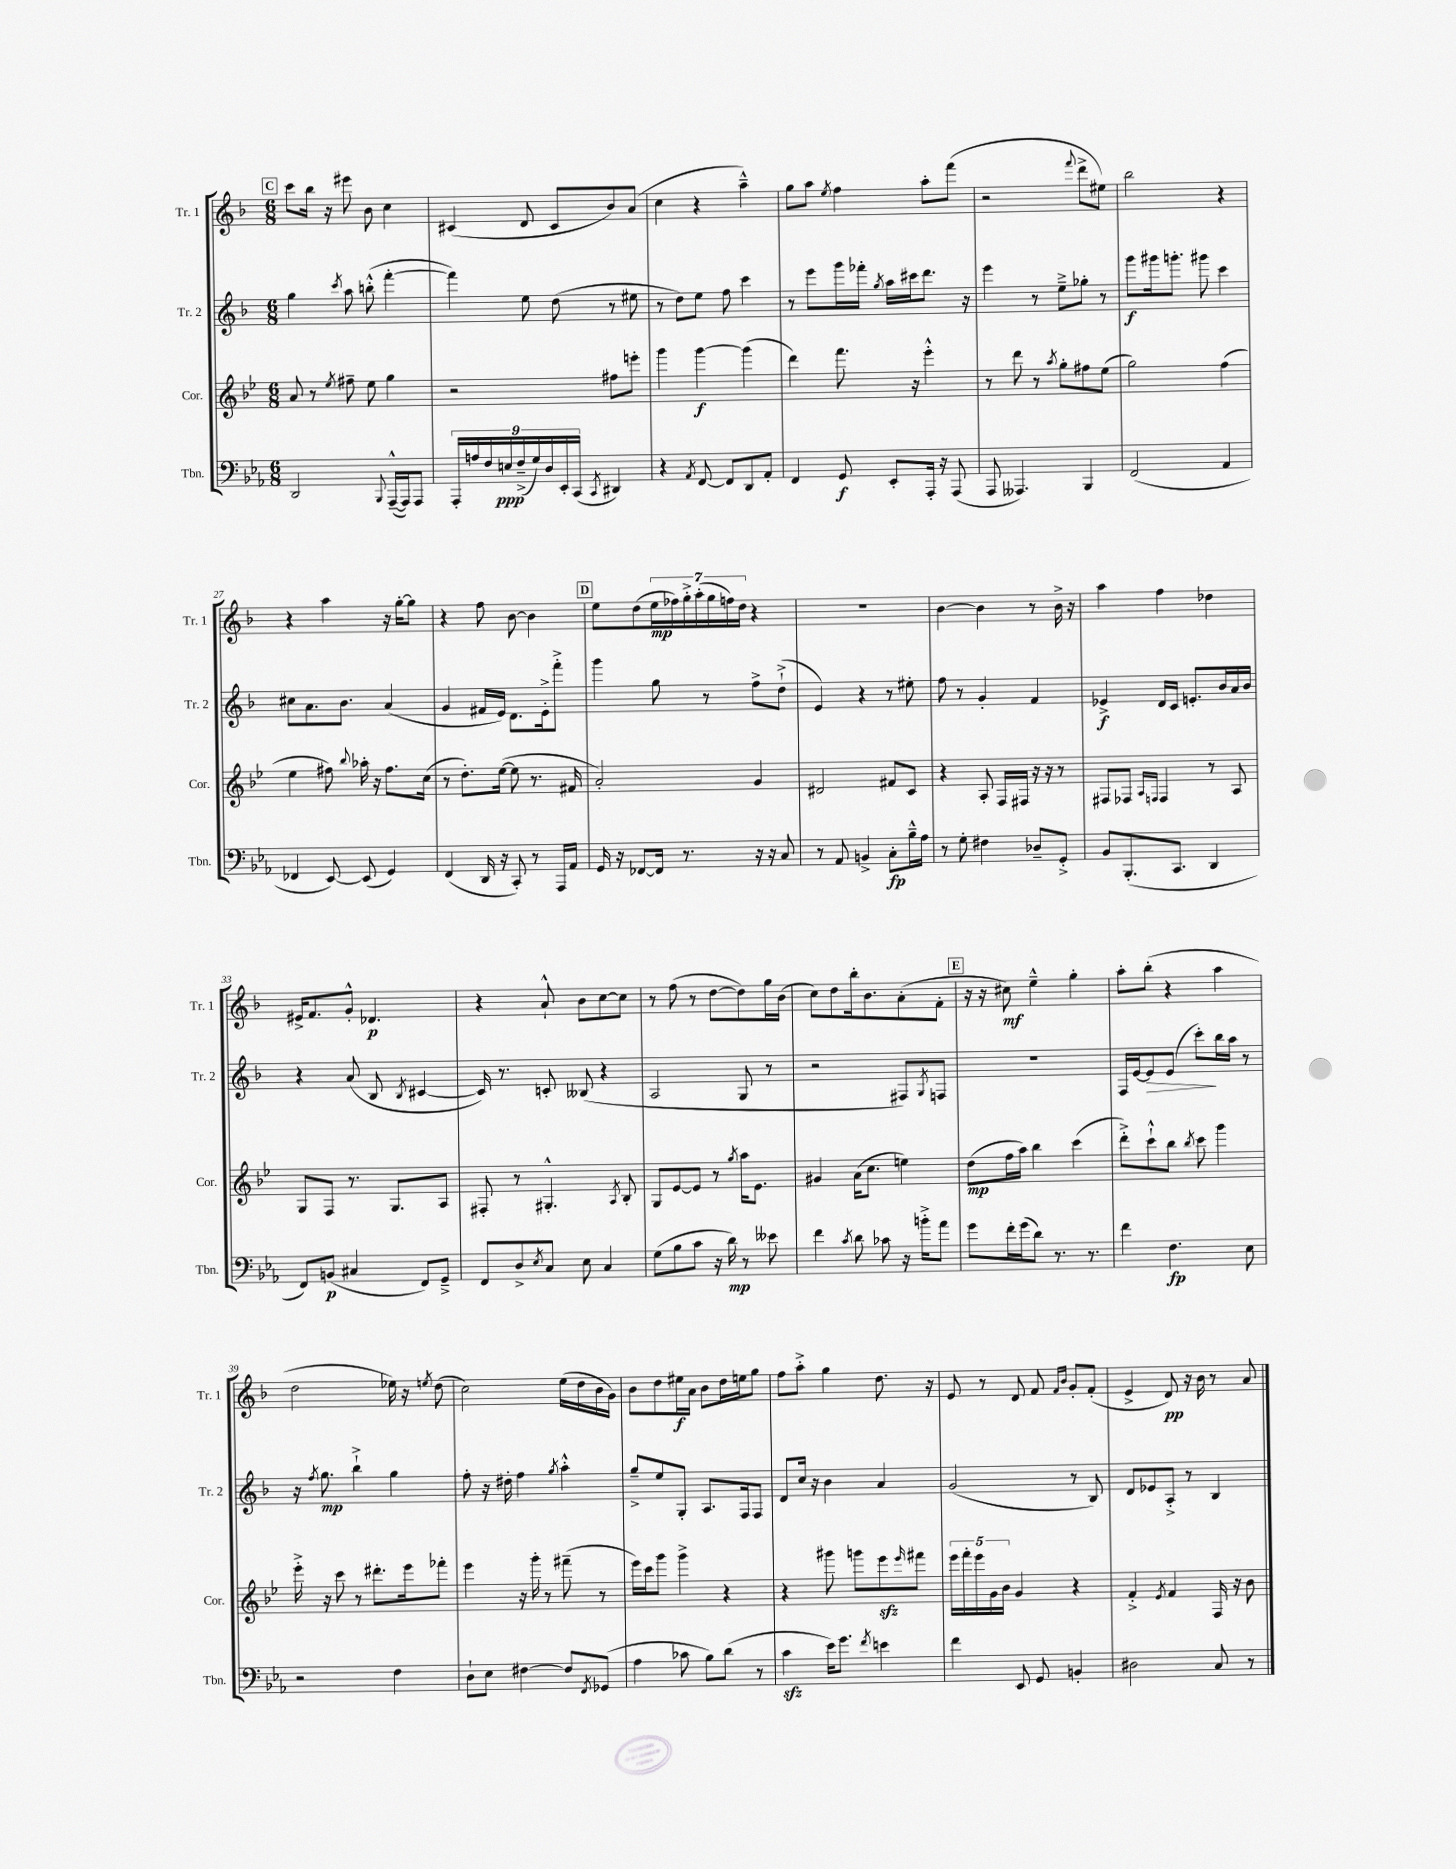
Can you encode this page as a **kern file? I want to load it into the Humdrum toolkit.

**kern	**dynam	**kern	**dynam	**kern	**dynam	**kern	**dynam
*part4	*part4	*part3	*part3	*part2	*part2	*part1	*part1
*staff4	*staff4	*staff3	*staff3	*staff2	*staff2	*staff1	*staff1
*I"Tbn.	*	*I"Cor.	*	*I"Tr. 2	*	*I"Tr. 1	*
*I'Tbn.	*	*I'Cor.	*	*I'Tr. 2	*	*I'Tr. 1	*
*clefF4	*	*clefG2	*	*clefG2	*	*clefG2	*
*k[b-e-a-]	*	*k[b-e-]	*	*k[b-]	*	*k[b-]	*
*M6/8	*	*M6/8	*	*M6/8	*	*M6/8	*
!!LO:REH:place=s1:t=C
=21	=21	=21	=21	=21	=21	=21	=21
2DD/	.	8a/	.	4gg\	.	8ccc\L	.
.	.	8r	.	.	.	16bb-\Jk	.
.	.	.	.	.	.	16r	.
.	.	8qee-/	.	8qccc/	.	.	.
.	.	8ff#X~\	.	8aa\	.	8eee#X\	.
.	.	8ee-\	.	(8bbn'^^\	.	8b-\	.
8qqBBB-/	.	.	.	.	.	.	.
([16AAA-~^^/LL	.	4gg\	.	[4fff'\	.	4cc\	.
16AAA-/J])	.	.	.	.	.	.	.
8AAA-/J	.	.	.	.	.	.	.
=22	=22	=22	=22	=22	=22	=22	=22
18AAA-'/LL	.	2r	.	4fff\])	.	(4c#X/	.
18An/	.	.	.	.	.	.	.
18F/	.	.	.	.	.	.	.
18En/	ppp	.	.	.	.	.	.
(18F~^/	.	.	.	.	.	.	.
.	.	.	.	8ee\	.	8d/	.
18G/)	.	.	.	.	.	.	.
18D/	.	.	.	.	.	.	.
.	.	.	.	(8dd\	.	8c#/L	.
18EE-'/	.	.	.	.	.	.	.
(18CC/JJ	.	.	.	.	.	.	.
8qCC/	.	.	.	.	.	.	.
4DD#X/)	.	8ff#X\L	.	8r	.	8b-/)	.
.	.	8eeen'\J	.	8ee#X\	.	(8a/J	.
=23	=23	=23	=23	=23	=23	=23	=23
4r	.	4ggg\	.	8r	.	4cc\	.
.	.	.	.	8dd\L)	.	.	.
8qAA-/	.	.	.	.	.	.	.
[8FF/	.	[4ggg\	f	8ee\J	.	4r	.
8FF/L]	.	.	.	8ff\	.	.	.
8DD/	.	(4ggg\]	.	4ccc\	.	4aa~^^\)	.
8AA-'/J	.	.	.	.	.	.	.
=24	=24	=24	=24	=24	=24	=24	=24
4FF/	.	4ddd\)	.	8r	.	8gg\L	.
.	.	.	.	8eee\L	.	8aa\J	.
.	.	.	.	.	.	8qee/	.
8GG/	f	8.fff\	.	16ggg\L	.	4ff\	.
.	.	.	.	16fff-X'\JJ	.	.	.
.	.	.	.	8qgg/	.	.	.
8EE-'/L	.	.	.	16aa\LL	.	.	.
.	.	16r	.	16ccc#X\J	.	.	.
16AAA-'/Jk	.	4eee-'^^\	.	8.ddd\J	.	8aa'\L	.
16r	.	.	.	.	.	.	.
(8AAA-/	.	.	.	.	.	(8fff\J	.
.	.	.	.	16r	.	.	.
=25	=25	=25	=25	=25	=25	=25	=25
8AAA-/	.	8r	.	4eee\	.	2r	.
4.AAA--X/)	.	8ddd\	.	.	.	.	.
.	.	8r	.	8r	.	.	.
.	.	8qaa/	.	.	.	.	.
.	.	8gg'\L	.	8ee~^\L	.	.	.
.	.	.	.	.	.	8qqfff/	.
4BBB-/	.	8ff#X\	.	8gg-X'\J	.	8ddd^\L	.
.	.	(8ee-\J	.	8r	.	8ee#X\J)	.
=26	=26	=26	=26	=26	=26	=26	=26
(2FF/	.	2gg\)	.	8ggg\L	f	2bb-\	.
.	.	.	.	16ggg#X\k	.	.	.
.	.	.	.	8.gggn'\J	.	.	.
.	.	.	.	8ggg#X\	.	.	.
4AA-/	.	(4ff\	.	4ccc\	.	4r	.
!!LO:LB:g=z
=27	=27	=27	=27	=27	=27	=27	=27
4FF-X/	.	4ee-\	.	8cc#X\L	.	4r	.
.	.	.	.	8.a\	.	.	.
[8EE-/)	.	8ff#X\)	.	.	.	4aa\	.
.	.	.	.	8.b-\J	.	.	.
.	.	8qqbb-/	.	.	.	.	.
(8EE-/]	.	16aa-X'\	.	.	.	.	.
.	.	16r	.	.	.	.	.
4GG/)	.	8.ff#\L	.	(4a/	.	16r	.
.	.	.	.	.	.	[16gg'\KL	.
.	.	.	.	.	.	8gg\J]	.
.	.	(16cc\Jk	.	.	.	.	.
=28	=28	=28	=28	=28	=28	=28	=28
(4FF/	.	8r	.	4g/	.	4r	.
.	.	8.dd'\L)	.	.	.	.	.
16DD/	.	.	.	16f#X/LL	.	8ff\	.
16r	.	([16ee-\Jk	.	16e/JJ)	.	.	.
8CC'/)	.	8ee-\]	.	8.d\L	.	[8b-\	.
8r	.	8.r	.	.	.	4b-\]	.
.	.	.	.	16e'^\k	.	.	.
16AAA-/LL	.	.	.	8fff'^\J	.	.	.
16AA-/JJ	.	16f#X/	.	.	.	.	.
!!LO:REH:place=s1:t=D
=29	=29	=29	=29	=29	=29	=29	=29
16GG/	.	2a'/)	.	4ggg\	.	8ee\L	.
16r	.	.	.	.	.	.	.
[8FF-X/L	.	.	.	.	.	(8dd\	.
16FF-/Jk]	.	.	.	8gg\	.	28ee\L	mp
.	.	.	.	.	.	28ff-X\)	.
8.r	.	.	.	.	.	.	.
.	.	.	.	.	.	28gg'^\	.
.	.	.	.	.	.	(28aa'\	.
.	.	.	.	8r	.	.	.
.	.	.	.	.	.	28gg\	.
.	.	.	.	.	.	28ffn\)	.
.	.	.	.	.	.	28dd\JJ	.
16r	.	4g/	.	8ff^\L	.	4r	.
16r	.	.	.	.	.	.	.
8C/	.	.	.	(8dd`^\J	.	.	.
=30	=30	=30	=30	=30	=30	=30	=30
8r	.	2d#X/	.	4e/)	.	2.r	.
8AA-/	.	.	.	.	.	.	.
4BBn^/	.	.	.	4r	.	.	.
8C'\L	fp	8f#X/L	.	8r	.	.	.
16B-~^^\L	.	8c/J	.	8ee#X'\	.	.	.
16A-\JJ	.	.	.	.	.	.	.
=31	=31	=31	=31	=31	=31	=31	=31
8r	.	4r	.	8ff\	.	[4b-\	.
8G'\	.	.	.	8r	.	.	.
4F#X\	.	8A'/	.	4g'/	.	4b-\]	.
.	.	16F/LL	.	.	.	.	.
.	.	16F#X/JJ	.	.	.	.	.
8D-X~/L	.	16r	.	4f/	.	8r	.
.	.	16r	.	.	.	.	.
8GG'^/J	.	8r	.	.	.	16b-^\	.
.	.	.	.	.	.	16r	.
=32	=32	=32	=32	=32	=32	=32	=32
8BB-/L	.	8F#X/L	.	4e-X^/	f	4aa\	.
(8.BBB-'/	.	8F-X/J	.	.	.	.	.
.	.	16qqA/LL	.	.	.	.	.
.	.	16qqFn/JJ	.	.	.	.	.
.	.	4F/	.	16d/LL	.	4ff\	.
8.CC/J	.	.	.	16c/JJ	.	.	.
.	.	.	.	8.en'/L	.	.	.
4DD/	.	8r	.	.	.	4dd-X\	.
.	.	.	.	16b-/L	.	.	.
.	.	8A/	.	16a/	.	.	.
.	.	.	.	16b-/JJ	.	.	.
!!LO:LB:g=z
=33	=33	=33	=33	=33	=33	=33	=33
8FF/L)	.	8G/L	.	4r	.	16e#X^/KL	.
.	.	.	.	.	.	8.f/	.
(8BBn/J	p	8F/J	.	.	.	.	.
4C#X/	.	8.r	.	(8a/	.	8g'^^/J	.
.	.	.	.	8B-/	.	4.d-X/	p
.	.	8.G/L	.	.	.	.	.
.	.	.	.	8qB-/	.	.	.
8FF/L)	.	.	.	[4c#X/	.	.	.
8GG~^/J	.	8A/J	.	.	.	.	.
=34	=34	=34	=34	=34	=34	=34	=34
8FF/L	.	8F#X'/	.	16c#/])	.	4r	.
.	.	.	.	8.r	.	.	.
8D^/	.	8r	.	.	.	.	.
8qE-/	.	.	.	.	.	.	.
8C/J	.	4.G#X'^^/	.	8cn'/	.	8a`^^/	.
8E-\	.	.	.	(8B--X/	.	8b-\L	.
4C/	.	.	.	4r	.	[8cc\	.
.	.	8qA/	.	.	.	.	.
.	.	8B-'/	.	.	.	8cc\J]	.
=35	=35	=35	=35	=35	=35	=35	=35
(8G\L	.	8G/L	.	2A/	.	8r	.
8B-\	.	[8e-/	.	.	.	(8ff\	.
8c\J	.	8e-/J]	.	.	.	8r	.
16r	.	8r	.	.	.	[8dd\L	.
16d\)	mp	.	.	.	.	.	.
.	.	8qgg/	.	.	.	.	.
8r	.	16aa\KL	.	8G/	.	8dd\])	.
.	.	8.e-\J	.	.	.	.	.
8e--X\	.	.	.	8r	.	16gg\L	.
.	.	.	.	.	.	(16b-\JJ	.
=36	=36	=36	=36	=36	=36	=36	=36
4f\	.	4g#X/	.	2r	.	8cc\L)	.
.	.	.	.	.	.	8dd\	.
8qc/	.	.	.	.	.	.	.
8d\	.	(16a\KL	.	.	.	16bb-'\k	.
.	.	8.cc\J	.	.	.	8.b-\	.
8c-X\	.	.	.	.	.	.	.
16r	.	4een\)	.	8F#X/L)	.	(8a'\	.
16bn'^\KL	.	.	.	.	.	.	.
.	.	.	.	8qG/	.	.	.
8a-\J	.	.	.	8Fn/J	.	8f'\J	.
!!LO:REH:place=s1:t=E
=37	=37	=37	=37	=37	=37	=37	=37
8g\L	.	(8dd\L	mp	2.r	.	16r	.
.	.	.	.	.	.	16r	.
16f'\L	.	16ff\L	.	.	.	8cc#X\)	mf
(16g\J	.	16aa\JJ)	.	.	.	.	.
8d\J)	.	4bb-\	.	.	.	4ee~^^\	.
8.r	.	.	.	.	.	.	.
.	.	(4ccc\	.	.	.	4gg'\	.
8.r	.	.	.	.	.	.	.
=38	=38	=38	=38	=38	=38	=38	=38
4f\	.	8ddd'^\L)	.	16F/LL	.	8aa'\L	.
.	.	.	.	[16e/J	.	.	.
!	!	!	!	!	!LO:HP:b	!	!
.	.	8ccc`^^\	.	8e/]	>	(8bb-'\J	.
4.F\	fp	8bb-\J	.	(8e/J	.	4r	.
.	.	8qbb-/	.	.	.	.	.
.	.	8ccc\	.	8ccc'\L)	.	.	.
.	.	4ggg\	.	16bb-\L	]	4aa\	.
.	.	.	.	16aa\JJ	.	.	.
8E-\	.	.	.	8r	.	.	.
!!LO:LB:g=z
=39	=39	=39	=39	=39	=39	=39	=39
2r	.	16eee-'^\	.	16r	.	2dd\	.
.	.	.	.	8qff/	.	.	.
.	.	16r	.	8.gg\	mp	.	.
.	.	8ccc\	.	.	.	.	.
.	.	8r	.	4bb-`^\	.	.	.
.	.	8.ddd#X'\L	.	.	.	.	.
4F\	.	.	.	4gg\	.	16ee-X\)	.
.	.	16eee-\k	.	.	.	16r	.
.	.	.	.	.	.	8qeen/	.
.	.	8fff-X'\J	.	.	.	(8dd\	.
=40	=40	=40	=40	=40	=40	=40	=40
8D`\L	.	4eee-\	.	8ff'\	.	2cc\)	.
8E-\J	.	.	.	16r	.	.	.
.	.	.	.	16dd#X'\	.	.	.
[4F#X\	.	16r	.	4ff\	.	.	.
.	.	16ggg'\	.	.	.	.	.
.	.	8r	.	.	.	.	.
.	.	.	.	8qgg/	.	.	.
8F#/L]	.	(8fff#X~\	.	4aa'^^\	.	(16ee\LL	.
.	.	.	.	.	.	16dd\	.
8qFF/	.	.	.	.	.	.	.
(8GG-X/J	.	8r	.	.	.	16b-\	.
.	.	.	.	.	.	16g\JJ)	.
=41	=41	=41	=41	=41	=41	=41	=41
4A-\	.	16eee-\LL)	.	8gg~^/L	.	8b-\L	.
.	.	16ccc\J	.	.	.	.	.
.	.	8ggg\J	.	8ee/	.	8dd\	.
8c-X\	.	4ggg^\	.	8G'/J	.	16ee#X\L	f
.	.	.	.	.	.	16a\JJ	.
8B-\L)	.	.	.	8.A/L	.	8b-\L	.
(8d\J	.	4r	.	.	.	16dd\L	.
.	.	.	.	16F/k	.	16een\J	.
8r	.	.	.	8F/J	.	8gg\J	.
=42	=42	=42	=42	=42	=42	=42	=42
4czz\	.	4r	.	8d/L	.	8ff\L	.
.	.	.	.	16cc/Jk	.	8aa'^\J	.
.	.	.	.	16r	.	.	.
16e-\KL)	.	8ggg#X\	.	4b-\	.	4gg\	.
8.g\J	.	.	.	.	.	.	.
.	.	8gggn\L	.	.	.	.	.
8qf/	.	.	.	.	.	.	.
4en\	.	8eee-zz\	.	4a/	.	8.dd\	.
.	.	16qqeee-/	.	.	.	.	.
.	.	8fff#X\J	.	.	.	.	.
.	.	.	.	.	.	16r	.
=43	=43	=43	=43	=43	=43	=43	=43
4f\	.	20eee-\LL	.	(2g/	.	8e/	.
.	.	20fff'\	.	.	.	.	.
.	.	20eee-\	.	.	.	.	.
.	.	.	.	.	.	8r	.
.	.	20g\	.	.	.	.	.
.	.	20b-\JJ	.	.	.	.	.
8EE-/	.	4g/	.	.	.	8d/	.
8GG/	.	.	.	.	.	8f/	.
.	.	.	.	.	.	16qqf/LL	.
.	.	.	.	.	.	16qqb-/JJ	.
4BBn'/	.	4r	.	8r	.	8g'/L	.
.	.	.	.	8B-/)	.	(8f'/J	.
=44	=44	=44	=44	=44	=44	=44	=44
2D#X\	.	4f'^/	.	8d/L	.	4e^/	.
.	.	.	.	8e-X/	.	.	.
.	.	8qe-/	.	.	.	.	.
.	.	4f/	.	8A'^/J	.	8d/)	pp
.	.	.	.	8r	.	16r	.
.	.	.	.	.	.	16b-\	.
8C/	.	16F/	.	4B-/	.	8r	.
.	.	16r	.	.	.	.	.
8r	.	8b-\	.	.	.	8a/	.
==	==	==	==	==	==	==	==
*-	*-	*-	*-	*-	*-	*-	*-
